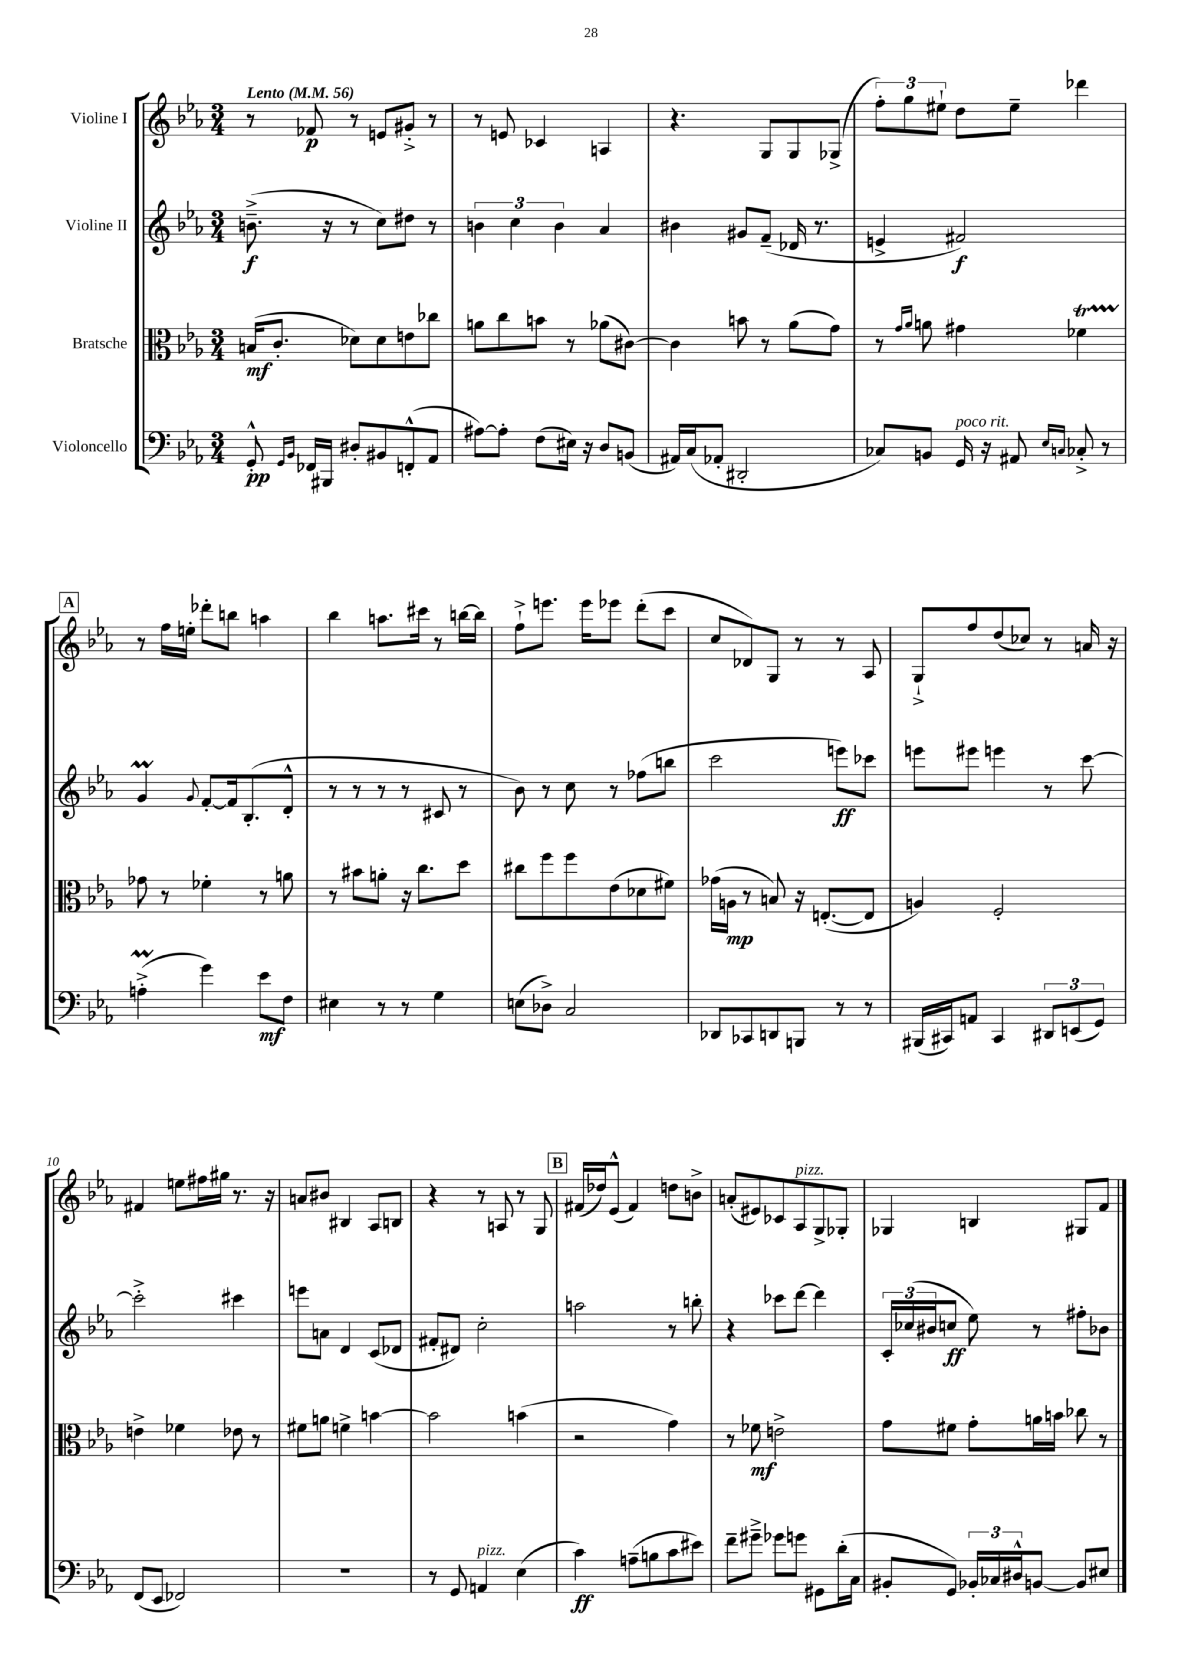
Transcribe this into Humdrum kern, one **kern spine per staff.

**kern	**dynam	**kern	**dynam	**kern	**dynam	**kern	**dynam
*part4	*part4	*part3	*part3	*part2	*part2	*part1	*part1
*staff4	*staff4	*staff3	*staff3	*staff2	*staff2	*staff1	*staff1
*I"Violoncello	*	*I"Bratsche	*	*I"Violine II	*	*I"Violine I	*
*clefF4	*	*clefC3	*	*clefG2	*	*clefG2	*
*k[b-e-a-]	*	*k[b-e-a-]	*	*k[b-e-a-]	*	*k[b-e-a-]	*
*M3/4	*	*M3/4	*	*M3/4	*	*M3/4	*
*MM56	*	*MM56	*	*MM56	*	*MM56	*
=1	=1	=1	=1	=1	=1	=1	=1
!	!	!	!	!	!	!LO:TX:a:B:t=Lento	!
8GG'^^/	pp	(16Bn/KL	mf	(8.bn~^\	f	8r	.
.	.	8.c'/J	.	.	.	.	.
16qqGG/LL	.	.	.	.	.	.	.
16qqBB-/JJ	.	.	.	.	.	.	.
16FF-X/LL	.	.	.	.	.	8f-X/	p
16BBB#X/JJ	.	.	.	16r	.	.	.
8D#X'/L	.	8d-X\L)	.	8r	.	8r	.
8BB#X/	.	8d-\	.	8cc\L)	.	8en/L	.
(8FFn'^^/	.	8en\	.	8dd#X\J	.	8g#X'^/J	.
8AA-/J	.	8cc-X\J	.	8r	.	8r	.
=2	=2	=2	=2	=2	=2	=2	=2
[8A#X\L)	.	8an\L	.	6bn\	.	8r	.
8A#'\J]	.	8cc\	.	.	.	8en/	.
.	.	.	.	6cc\	.	.	.
(8F\L	.	8bn\J	.	.	.	4c-X/	.
.	.	.	.	6b\	.	.	.
16E#X\Jk)	.	8r	.	.	.	.	.
16r	.	.	.	.	.	.	.
8D/L	.	(8a-X\L	.	4a-/	.	4An/	.
(8BBn/J	.	[8c#X\J)	.	.	.	.	.
=3	=3	=3	=3	=3	=3	=3	=3
16AA#X/LL)	.	4c#\]	.	4b#X\	.	4.r	.
(16C/J	.	.	.	.	.	.	.
8AA-X'/J	.	.	.	.	.	.	.
2DD#X'/	.	8bn\	.	8g#X/L	.	.	.
.	.	8r	.	(8f~/J	.	8G/L	.
.	.	(8a-\L	.	16d-X/	.	8G/	.
.	.	.	.	8.r	.	.	.
.	.	8g\J)	.	.	.	(8G-X^/J	.
=4	=4	=4	=4	=4	=4	=4	=4
8C-X/L)	.	8r	.	4en^/	.	12ff'\L)	.
.	.	.	.	.	.	12gg\	.
.	.	16qqg/LL	.	.	.	.	.
.	.	16qqa-/JJ	.	.	.	.	.
8BBn/J	.	8an\	.	.	.	.	.
.	.	.	.	.	.	12ee#X`\J	.
!LO:TX:a:i:t=poco rit.	!	!	!	!	!	!	!
16GG/	.	4g#X\	.	2f#X/)	f	8dd\L	.
16r	.	.	.	.	.	.	.
8AA#X/	.	.	.	.	.	8ee#~\J	.
16qqE-/LL	.	.	.	.	.	.	.
16qqCn/JJ	.	.	.	.	.	.	.
8C-X'^/	.	4f-XT\	.	.	.	4ddd-X\	.
8r	.	.	.	.	.	.	.
!!LO:LB:g=z
!!LO:REH:place=s1:t=A
=5	=5	=5	=5	=5	=5	=5	=5
(4Anm'^\	.	8g-X\	.	4gm/	.	8r	.
.	.	8r	.	.	.	16ff\LL	.
.	.	.	.	.	.	16een'\JJ	.
.	.	.	.	8qqg/	.	.	.
4g\)	.	4f-X'\	.	[8f'/L	.	8ddd-X'\L	.
.	.	.	.	16f/k]	.	8bbn\J	.
.	.	.	.	(8.B-'/	.	.	.
8e-\L	mf	8r	.	.	.	4aan\	.
8F\J	.	8an\	.	8d'^^/J	.	.	.
=6	=6	=6	=6	=6	=6	=6	=6
4E#X\	.	8r	.	8r	.	4bb-\	.
.	.	8b#X\L	.	8r	.	.	.
8r	.	8an'\J	.	8r	.	8.aan\L	.
8r	.	16r	.	8r	.	.	.
.	.	8.cc\L	.	.	.	16ccc#X\Jk	.
4G\	.	.	.	8c#X/	.	8r	.
.	.	8dd\J	.	8r	.	[16bbn\LL	.
.	.	.	.	.	.	16bb\JJ]	.
=7	=7	=7	=7	=7	=7	=7	=7
(8En\L	.	8cc#X\L	.	8b-\)	.	8ff`^\L	.
8D-X^\J)	.	8ff\	.	8r	.	8.eeen\J	.
2C/	.	8ff\	.	8cc\	.	.	.
.	.	.	.	.	.	16eee\KL	.
.	.	(8e-\	.	8r	.	8eee-X\J	.
.	.	8d-X\	.	(8ff-X\L	.	(8ddd'\L	.
.	.	8f#X\J)	.	8bbn\J	.	8ccc\J	.
=8	=8	=8	=8	=8	=8	=8	=8
8DD-X/L	.	(16g-X\LL	.	2ccc\	.	8cc/L	.
.	.	16An\JJ	mp	.	.	.	.
8CC-X/	.	8r	.	.	.	8d-X/)	.
8DDn/	.	8Bn/)	.	.	.	8G/J	.
8BBBn/J	.	16r	.	.	.	8r	.
.	.	([8.En'/L	.	.	.	.	.
8r	.	.	.	8eeen\L)	ff	8r	.
8r	.	8E/J]	.	8ccc-X\J	.	8A-/	.
=9	=9	=9	=9	=9	=9	=9	=9
(16BBB#X/LL	.	4An/)	.	8eeen\L	.	8G`^/L	.
16CC#X/J)	.	.	.	.	.	.	.
8AAn/J	.	.	.	8eee#X\J	.	8ff/	.
4CC#/	.	2F'/	.	4eeen\	.	(8dd/	.
.	.	.	.	.	.	8cc-X/J)	.
12DD#X/L	.	.	.	8r	.	8r	.
(12EEn/	.	.	.	.	.	.	.
.	.	.	.	[8ccc\	.	16an/	.
12GG/J)	.	.	.	.	.	.	.
.	.	.	.	.	.	16r	.
!!LO:LB:g=z
=10	=10	=10	=10	=10	=10	=10	=10
(8FF/L	.	4en^\	.	2ccc'^\]	.	4f#X/	.
8EE-/J	.	.	.	.	.	.	.
2FF-X/)	.	4f-X\	.	.	.	8een\L	.
.	.	.	.	.	.	16ff#X\L	.
.	.	.	.	.	.	16gg#X\JJ	.
.	.	8e-X\	.	4ccc#X\	.	8.r	.
.	.	8r	.	.	.	.	.
.	.	.	.	.	.	16r	.
=11	=11	=11	=11	=11	=11	=11	=11
2.r	.	8f#X\L	.	8eeen\L	.	8an/L	.
.	.	8an\J	.	8an\J	.	8b#X/J	.
.	.	4fn^\	.	4d/	.	4B#X/	.
.	.	[4bn\	.	(8c/L	.	8A-/L	.
.	.	.	.	8d-X/J	.	8Bn/J	.
=12	=12	=12	=12	=12	=12	=12	=12
8r	.	2b\]	.	8f#X'/L	.	4r	.
8GG/	.	.	.	8d#X/J)	.	.	.
!LO:TX:a:i:t=pizz.	!	!	!	!	!	!	!
4AAn/	.	.	.	2cc'\	.	8r	.
.	.	.	.	.	.	8An/	.
(4E-\	.	(4bn\	.	.	.	8r	.
.	.	.	.	.	.	8G/	.
!!LO:REH:place=s1:t=B
=13	=13	=13	=13	=13	=13	=13	=13
4c\)	ff	2r	.	2aan\	.	(16f#X/LL	.
.	.	.	.	.	.	16dd-X/J)	.
.	.	.	.	.	.	(8e-^^/J	.
(8An~\L	.	.	.	.	.	4f#/)	.
8Bn\	.	.	.	.	.	.	.
8c\	.	4g\)	.	8r	.	8ddn\L	.
8e#X\J)	.	.	.	8bbn'\	.	8bn^\J	.
=14	=14	=14	=14	=14	=14	=14	=14
8f~\L	.	8r	.	4r	.	(8an'/L	.
8g#X~^\J	.	8f-X\	mf	.	.	8e#X/)	.
8g-X\L	.	2en^\	.	8ccc-X\L	.	8c-X/	.
!	!	!	!	!	!	!LO:TX:a:i:t=pizz.	!
8gn\J	.	.	.	[8ddd\J	.	8A-/	.
8GG#X\L	.	.	.	4ddd\]	.	8G^/	.
(16d'\L	.	.	.	.	.	8G-X'/J	.
16C\JJ	.	.	.	.	.	.	.
=15	=15	=15	=15	=15	=15	=15	=15
8BB#X'/L	.	8g\L	.	24c'/LL	.	4G-X/	.
.	.	.	.	(24cc-X/	.	.	.
.	.	.	.	24b#X/J	.	.	.
8GG/J)	.	8f#X\J	.	8ccn/J	ff	.	.
24BB-X'/LL	.	8g'\L	.	8ee-\)	.	4Bn/	.
24C-X/	.	.	.	.	.	.	.
24D#X^^/J	.	.	.	.	.	.	.
[8BBn/J	.	16an\L	.	8r	.	.	.
.	.	16bn\JJ	.	.	.	.	.
8BB/L]	.	8cc-X\	.	8ff#X'\L	.	8G#X/L	.
8E#X/J	.	8r	.	8b-X\J	.	8f/J	.
==	==	==	==	==	==	==	==
*-	*-	*-	*-	*-	*-	*-	*-
